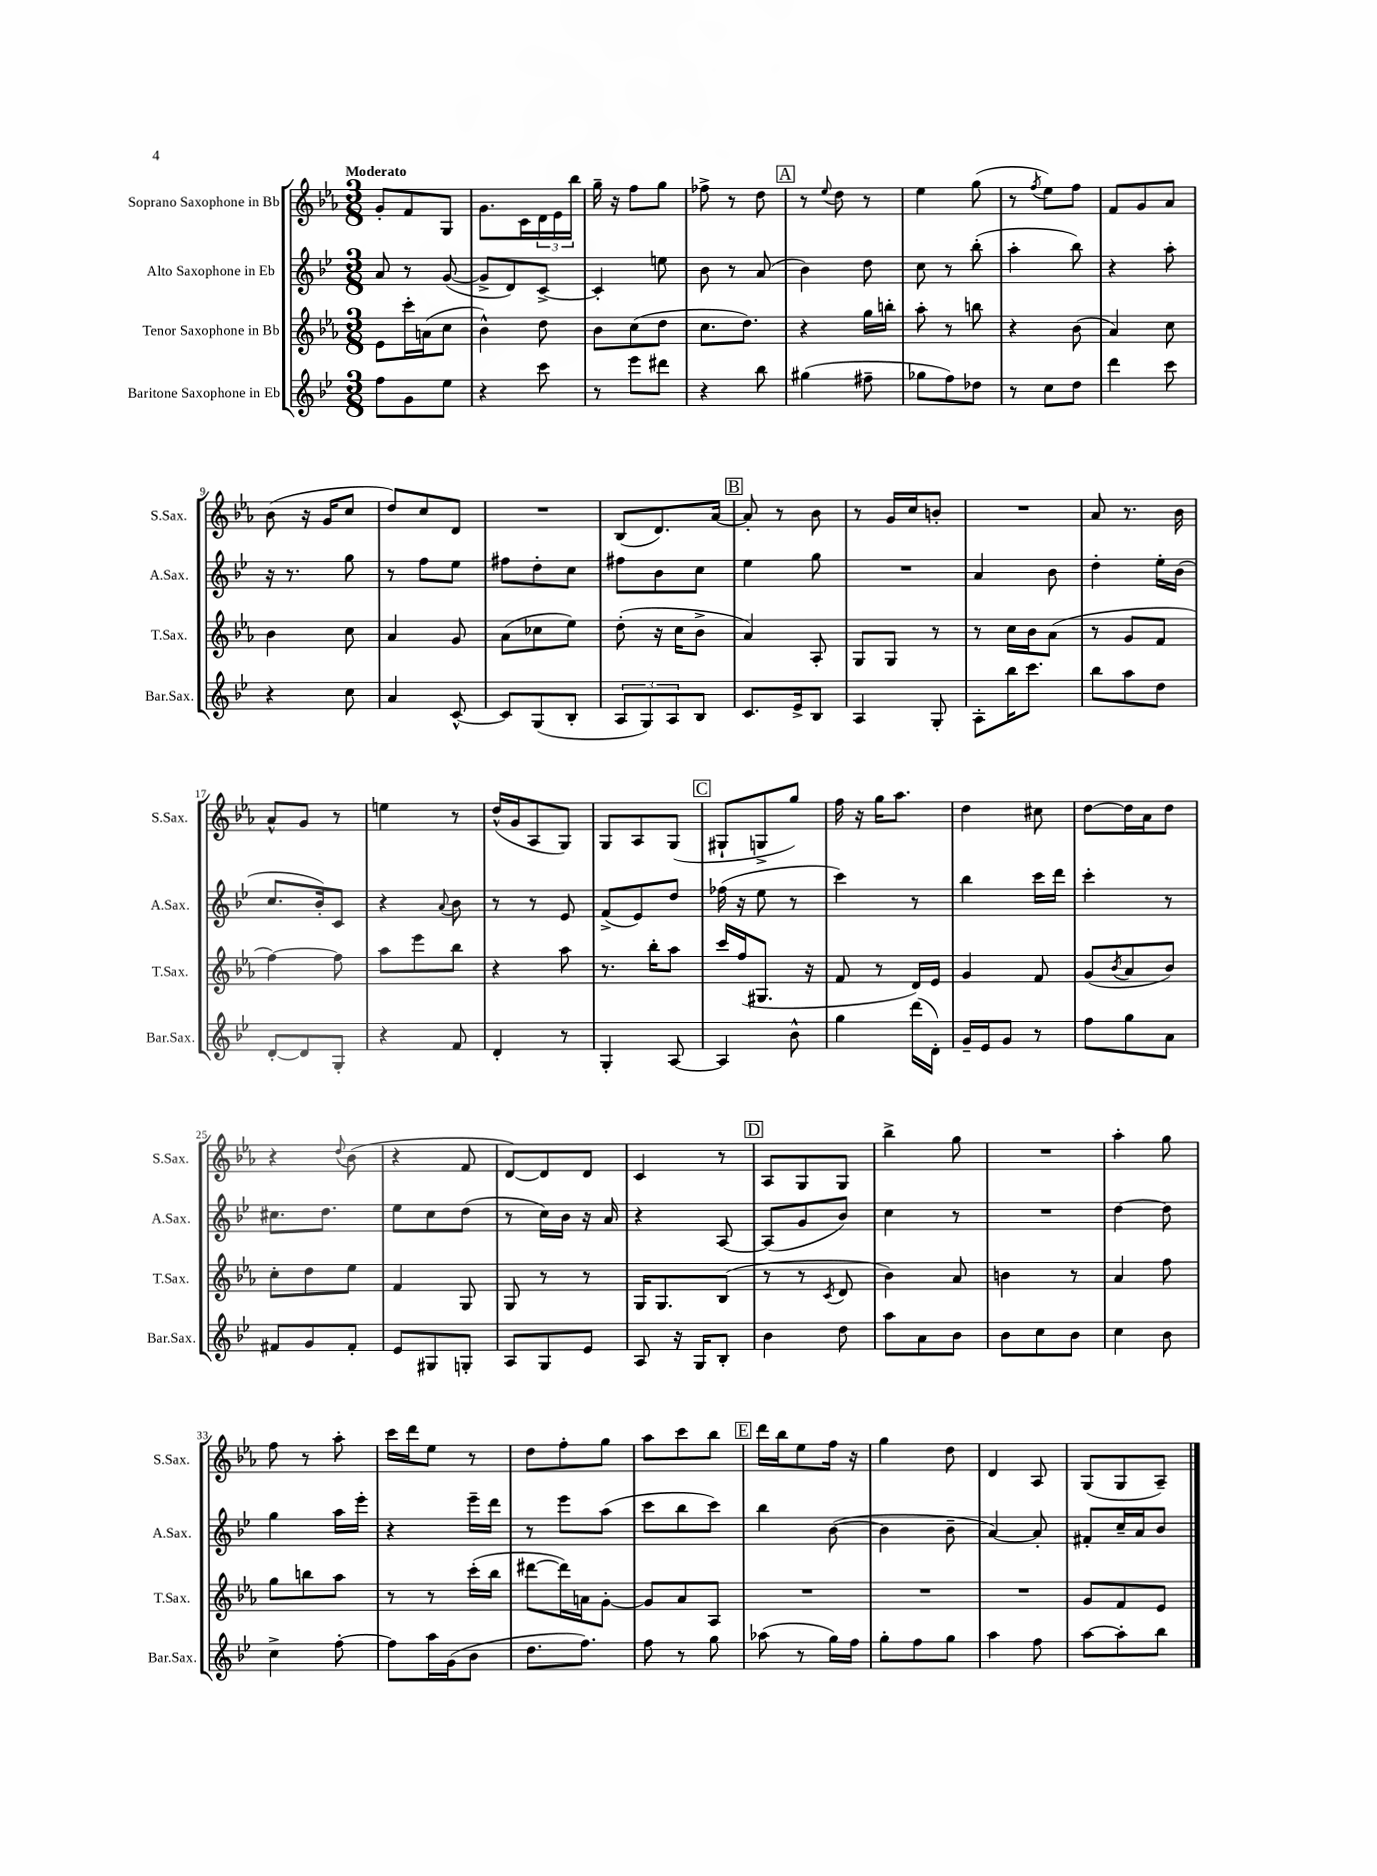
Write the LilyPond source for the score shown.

<<
\new StaffGroup <<
\new Staff = "s0" \with { instrumentName = "Soprano Saxophone in Bb" shortInstrumentName = "S.Sax." } {
    \clef treble \key ees \major \numericTimeSignature \time 3/8 \tempo "Moderato"
    g'8-. f'8 g8 |
    g'8. c'16 \tuplet 3/2 { d'16 ees'16 bes''16 } |
    g''16-- r16 f''8 g''8 |
    fes''8-> r8 d''8 |
    \mark \markup { \box "A" } r8 \appoggiatura { ees''8 } d''8 r8 |
    ees''4 g''8( |
    r8 \acciaccatura { f''8 } ees''8) f''8 |
    f'8 g'8 aes'8 |
    bes'8( r16 g'16 c''8 |
    d''8) c''8 d'8 |
    R4. |
    bes8( d'8.) aes'16~ |
    \mark \markup { \box "B" } aes'8-. r8 bes'8 |
    r8 g'16 c''16 b'8-. |
    R4. |
    aes'8 r8. bes'16 |
    aes'8-^ g'8 r8 |
    e''4 r8 |
    d''16-^( g'16 aes8 g8) |
    g8 aes8 g8( |
    \mark \markup { \box "C" } gis8-! g8-> g''8) |
    f''16 r16 g''16 aes''8. |
    d''4 cis''8 |
    d''8~ d''16 aes'16 d''8 |
    r4 \appoggiatura { d''8 } bes'8( |
    r4 f'8 |
    d'8~) d'8 d'8 |
    c'4 r8 |
    \mark \markup { \box "D" } aes8 g8 g8 |
    bes''4-> g''8 |
    R4. |
    aes''4-. g''8 |
    f''8 r8 aes''8-. |
    c'''16 d'''16 ees''8 r8 |
    d''8 f''8-. g''8 |
    aes''8 c'''8 bes''8 |
    \mark \markup { \box "E" } d'''16 bes''16 ees''8 f''16 r16 |
    g''4 d''8 |
    d'4 aes8 |
    g8( g8 aes8--) \bar "|." |
}
\new Staff = "s1" \with { instrumentName = "Alto Saxophone in Eb" shortInstrumentName = "A.Sax." } {
    \clef treble \key bes \major \numericTimeSignature \time 3/8
    a'8 r8 g'8~( |
    g'8-> d'8) c'8~-> |
    c'4-. e''8 |
    bes'8 r8 a'8( |
    \mark \markup { \box "A" } bes'4) d''8 |
    c''8 r8 bes''8-.( |
    a''4-. bes''8) |
    r4 a''8-. |
    r16 r8. g''8 |
    r8 f''8 ees''8 |
    fis''8 d''8-. c''8 |
    fis''8 bes'8 c''8 |
    \mark \markup { \box "B" } ees''4 g''8 |
    R4. |
    a'4 bes'8 |
    d''4-. ees''16-. bes'16( |
    c''8. bes'16-.) c'8 |
    r4 \appoggiatura { a'8 } bes'8 |
    r8 r8 ees'8 |
    f'8->( ees'8) d''8 |
    \mark \markup { \box "C" } fes''16( r16 ees''8 r8 |
    c'''4) r8 |
    bes''4 c'''16 d'''16 |
    c'''4-. r8 |
    cis''8. d''8. |
    ees''8 c''8 d''8( |
    r8 c''16) bes'16 r16 a'16 |
    r4 a8~ |
    \mark \markup { \box "D" } a8( g'8 bes'8) |
    c''4 r8 |
    R4. |
    d''4~ d''8 |
    g''4 a''16 ees'''16-. |
    r4 ees'''16-- d'''16 |
    r8 ees'''8 a''8( |
    c'''8 bes''8 c'''8) |
    \mark \markup { \box "E" } bes''4 bes'8~( |
    bes'4 bes'8-- |
    a'4~) a'8-. |
    fis'8-. c''16-- a'16 bes'8 \bar "|." |
}
\new Staff = "s2" \with { instrumentName = "Tenor Saxophone in Bb" shortInstrumentName = "T.Sax." } {
    \clef treble \key ees \major \numericTimeSignature \time 3/8
    ees'8 c'''16-. a'16( c''8 |
    bes'4-^) d''8 |
    bes'8 c''8( d''8 |
    c''8. d''8.) |
    \mark \markup { \box "A" } r4 g''16 b''16-. |
    aes''8-. r8 b''8 |
    r4 bes'8( |
    aes'4) c''8 |
    bes'4 c''8 |
    aes'4 g'8 |
    aes'8( ces''8 ees''8) |
    d''8-.( r16 c''16 bes'8-> |
    \mark \markup { \box "B" } aes'4) aes8-. |
    g8 g8 r8 |
    r8 c''16 bes'16 aes'8( |
    r8 g'8 f'8 |
    f''4~) f''8 |
    aes''8 ees'''8 bes''8 |
    r4 aes''8 |
    r8. bes''16-. aes''8 |
    \mark \markup { \box "C" } c'''16 f''16( gis8. r16 |
    f'8 r8 d'16) ees'16 |
    g'4 f'8 |
    g'8( \acciaccatura { bes'8 } aes'8 bes'8) |
    c''8-. d''8 ees''8 |
    f'4 g8 |
    g8 r8 r8 |
    g16 g8. bes8( |
    \mark \markup { \box "D" } r8 r8 \acciaccatura { c'8 } d'8 |
    bes'4) aes'8 |
    b'4 r8 |
    aes'4 f''8 |
    g''8 b''8 aes''8 |
    r8 r8 c'''16-.( bes''16 |
    dis'''8~ dis'''16) a'16 g'8~-. |
    g'8 aes'8 aes8 |
    \mark \markup { \box "E" } R4. |
    R4. |
    R4. |
    g'8 f'8 ees'8 \bar "|." |
}
\new Staff = "s3" \with { instrumentName = "Baritone Saxophone in Eb" shortInstrumentName = "Bar.Sax." } {
    \clef treble \key bes \major \numericTimeSignature \time 3/8
    f''8 g'8 ees''8 |
    r4 c'''8 |
    r8 ees'''8 dis'''8 |
    r4 bes''8 |
    \mark \markup { \box "A" } gis''4( fis''8-- |
    ges''8 f''8) des''8 |
    r8 c''8 d''8 |
    d'''4 c'''8 |
    r4 c''8 |
    a'4 c'8~-^ |
    c'8 g8( bes8-. |
    \tuplet 3/2 { a8 g8) a8 } bes8 |
    \mark \markup { \box "B" } c'8. ees'16-> bes8 |
    a4 g8-. |
    a8-. bes''16 c'''8. |
    bes''8 a''8 d''8 |
    d'8~-. d'8 g8-. |
    r4 f'8 |
    d'4-. r8 |
    g4-. a8~ |
    \mark \markup { \box "C" } a4 bes'8-^ |
    g''4 d'''16( d'16-.) |
    g'16-- ees'16 g'8 r8 |
    f''8 g''8 a'8 |
    fis'8 g'8 fis'8-. |
    ees'8 gis8 g8-. |
    a8 g8 ees'8 |
    a8 r16 g16 bes8-. |
    \mark \markup { \box "D" } bes'4 d''8 |
    a''8 a'8 bes'8 |
    bes'8 c''8 bes'8 |
    c''4 bes'8 |
    c''4-> f''8~-. |
    f''8 a''16 g'16( bes'8 |
    d''8. f''8.) |
    f''8 r8 g''8 |
    \mark \markup { \box "E" } aes''8( r8 g''16) f''16 |
    g''8-. f''8 g''8 |
    a''4 f''8 |
    a''8~ a''8-. bes''8 \bar "|." |
}
>>
>>
